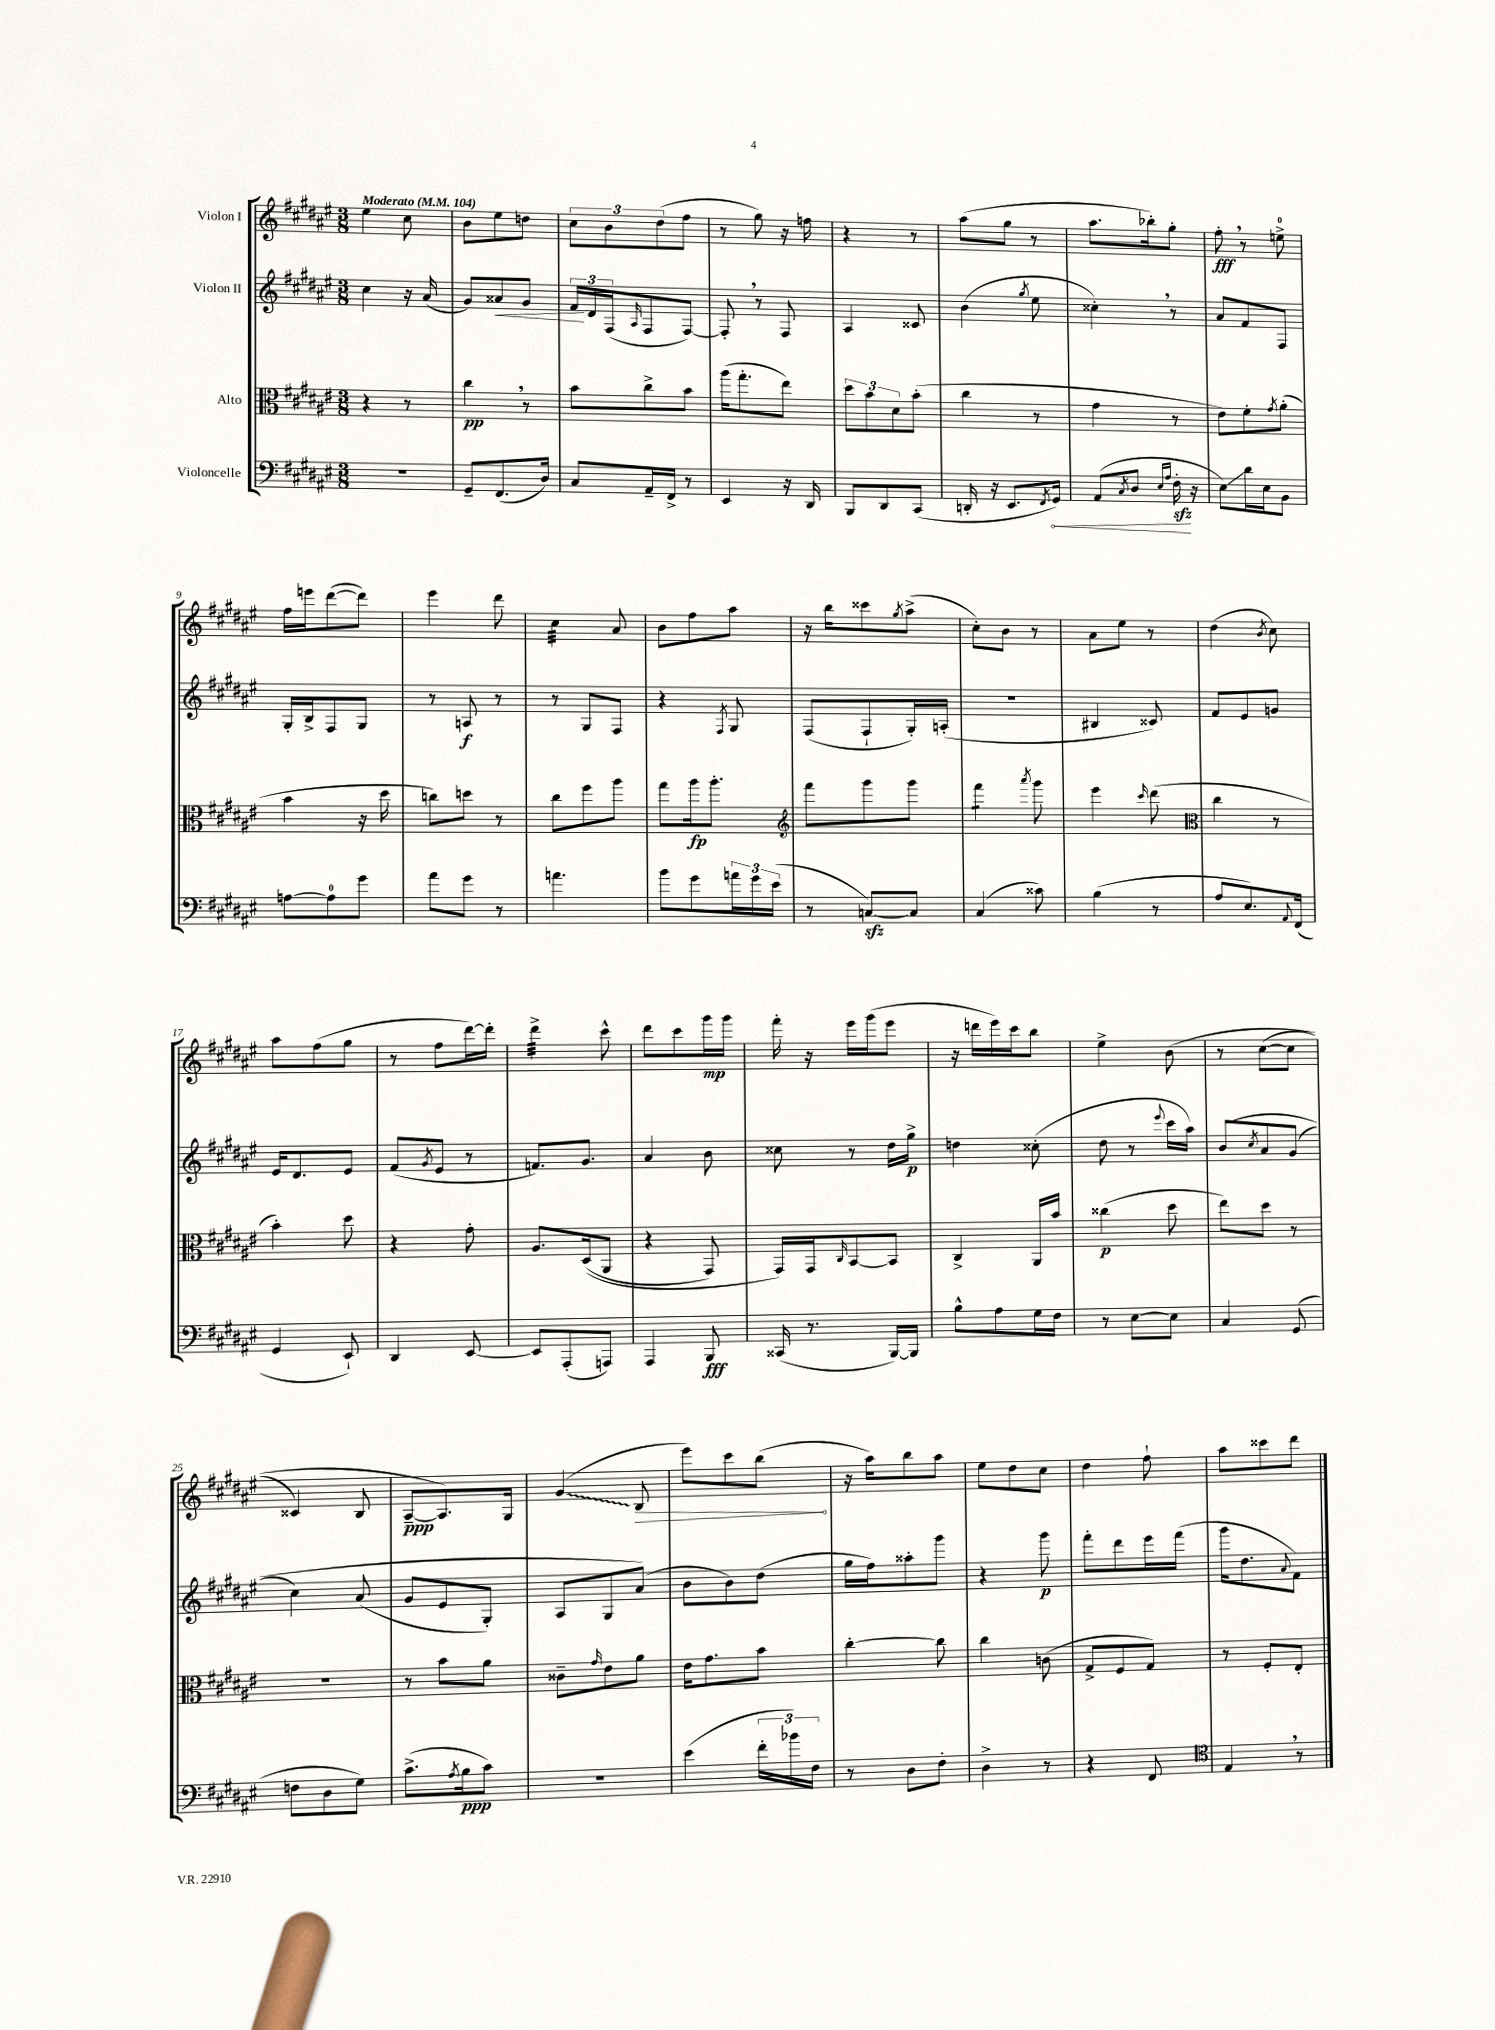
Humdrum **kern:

**kern	**kern	**kern	**kern
*staff4	*staff3	*staff2	*staff1
*clefF4	*clefC3	*clefG2	*clefG2
*k[f#c#g#d#a#e#]	*k[f#c#g#d#a#e#]	*k[f#c#g#d#a#e#]	*k[f#c#g#d#a#e#]
*M3/8	*M3/8	*M3/8	*M3/8
*MM104	*MM104	*MM104	*MM104
4.r	4r	4cc#\	4ee#\
.	8r	16r	8cc#\
.	.	(16a#/	.
=	=	=	=
8GG#~/L	4cc#\	8g#/L)	8b\L
(8.FF#/	.	8a##/	8ee#\
.	8r	8g#/J	8dd\J
16D#/Jk)	.	.	.
=	=	=	=
8C#/L	8b\L	24f#/LL	12cc#\L
.	.	24d#/	.
.	.	(24F#/J	12b\
.	.	16qqA#/	.
16AA#~/L	8cc#^\	8F#/	.
.	.	.	(12dd#\
16FF#^/JJ	.	.	.
8r	8b\J	[8F#/J)	8ff#\J
=	=	=	=
4EE#/	(16aa#\LK	8F#'/]	8r
.	8.gg#'\	.	.
.	.	8r	8gg#\)
16r	8ee#\J)	8F#/	16r
16DD#/	.	.	16ff\
=	=	=	=
8BBB/L	12dd#\L	4A#/	4r
.	12b\	.	.
8DD#/	.	.	.
.	12d#\	.	.
(8CC#/J	(8b'\J	8c##/	8r
=	=	=	=
16DD'/	4cc#\	(4b\	(8aa#\L
16r	.	.	.
8.EE#/L	.	.	8gg#\J
.	.	8qgg#/	.
.	8r	8ee#\	8r
8qFF#/	.	.	.
16GG#/Jk)	.	.	.
=	=	=	=
(8AA#/L	4g#\	4cc##'\)	8.aa#\L
8qC#/	.	.	.
8D#/J	.	.	.
.	.	.	16bb-'\k)
16qqE#/LL	.	.	.
16qqA#/JJ	.	.	.
16F#'\	8r	8r	8gg#'\J
16r	.	.	.
=	=	=	=
8E#\L)	8e#\L)	8a#/L	8ff#'\
16d#\L	8f#'\	8f#/	8r
16E#\J	.	.	.
.	8qg#/	.	.
8BB\J	(8a#'\J	8F#/J	8ee^\
=	=	=	=
[8A\L	4b\	16G#'/LL	16ff#\LL
.	.	16B^/J	16eee\J
8A\]	.	8F#/	([8ddd#\
8g#\J	16r	8G#/J	8ddd#\]J)
.	16dd#\	.	.
=	=	=	=
8a#\L	8cc\L)	8r	4eee#\
8g#\J	8dd\J	8A/	.
8r	8r	8r	8ddd#\
=	=	=	=
4.a\	8cc#\L	8r	4cc#\
.	8ff#\	8G#/L	.
.	8aa#\J	8F#/J	8a#/
=	=	=	=
8b\L	8gg#\L	4r	8b\L
8g#\	16aa#\k	.	8ff#\
.	8.aa#'\J	.	.
.	.	8qF#/	.
24a\L	.	8G#/	8aa#\J
24g#\	.	.	.
(24e#\JJ	.	.	.
=	=	=	=
*	*clefG2	*	*
8r	8fff#\L	(8F#/L	16r
.	.	.	16bb\LK
[8C/L)	8ggg#\	8F#`/	8ccc##\
.	.	.	8qgg#/
8C/]J	8ggg#\J	16G#'/L)	(8aa#^\J
.	.	(16A'/JJ	.
=	=	=	=
(4C#/	4fff#\	4.r	8cc#'\L)
.	.	.	8b\J
.	8qaaa#/	.	.
8c##\)	8ggg#\	.	8r
=	=	=	=
(4B\	4eee#\	4B#/	8a#\L
.	.	.	8ee#\J
.	16qqccc#/	.	.
8r	(8ddd#\	8c##/)	8r
=	=	=	=
*	*clefC3	*	*
8A#/L	4cc#\	8f#/L	(4dd#\
8.E#/)	.	8e#/	.
.	.	.	8qb/
.	8r	8g/J	8cc#\)
8qqAA#/	.	.	.
(16FF#/Jk	.	.	.
=	=	=	=
4GG#/	4b'\)	16e#/LK	8aa#\L
.	.	8.d#/	.
.	.	.	(8ff#\
8EE#`/)	8dd#\	8e#/J	8gg#\J
=	=	=	=
4DD#/	4r	(8f#/L	8r
.	.	8qg#/	.
.	.	8e#/J	8ff#\L
[8EE#/	8g#'\	8r	[16ddd#\L)
.	.	.	16ddd#'\]JJ
=	=	=	=
8EE#/]L	8.A#/L	8.f/L)	4ddd#^\
(8AAA#'/	.	.	.
.	&((16D#/k	8.g#/J	.
8AAA/J)	8AA#/J	.	8ccc#^^\
=	=	=	=
4AAA#/	4r	4a#/	8ddd#\L
.	.	.	8ccc#\
8BBB/	8GG#/)	8b\	16ggg#\L
.	.	.	16ggg#\JJ
=	=	=	=
(16CC##/	16GG#/LL&)	8cc##\	16fff#'\
8.r	16GG#/J	.	16r
.	16qqC#/	.	.
.	[8BB/	8r	16eee#\LL
.	.	.	(16ggg#\J
[16BBB/LL)	8BB/]J	16dd#\LL	8eee#\J
16BBB/]JJ	.	16gg#^\JJ	.
=	=	=	=
8B^^\L	4C#^/	4dd\	16r
.	.	.	16ddd\LL
8A#\	.	.	16eee#\)
.	.	.	16ccc#\J
16G#\L	16AA#/LL	(8cc##'\	8bb\J
16F#\JJ	16b/JJ	.	.
=	=	=	=
8r	(4cc##\	8dd#\	4ee#^\
[8E#\L	.	8r	.
.	.	8qqeee#/	.
8E#\]J	8dd#\	16ccc#\LL	&(8b\
.	.	16aa#\JJ)	.
=	=	=	=
4C#/	8ee#\L)	(8b/L	8r
.	.	8qcc#/	.
.	8dd#\J	8a#/	([8cc#\L
(8GG#/	8r	&(8g#/J	8cc#\]J
=	=	=	=
8F\L	4.r	4cc#\)	4c##/)
8D#\	.	.	.
8G#\J)	.	(8a#/	8B/
=	=	=	=
(8.c#^\L	8r	8g#/L	[8A#~/L
.	8b\L	8e#/	8.A#/]&)
8qA#/	.	.	.
16B\k	.	.	.
8c#\J)	8a#\J	8G#'/J)	.
.	.	.	16G#/Jk
=	=	=	=
4.r	8c##~\L	8A#/L	(4g#/
.	16qqg#/	.	.
.	8e#\	8G#/	.
.	8a#\J	(8a#/J&)	8B/
=	=	=	=
(4e#\	16e#\LK	8b\L	8eee#\L)
.	8.g#\	.	.
.	.	8b\)	8ccc#\
24f#'\LL	8b\J	(8dd#\J	(8bb\J
24b-\)	.	.	.
24F#\JJ	.	.	.
=	=	=	=
8r	[4cc#'\	16gg#\LL	16r
.	.	16ff#\J)	16aa#\LK)
8D#\L	.	8aa##'\	8bb\
8F#'\J	8cc#\]	8ggg#\J	8aa#\J
=	=	=	=
4D#^\	4cc#\	4r	8ee#\L
.	.	.	8dd#\
8r	(8c\	8ggg#\	8cc#\J
=	=	=	=
4r	8G#^/L	8fff#'\L	4dd#\
.	8F#/	8ddd#\	.
8FF#/	8G#/J)	16eee#\L	8ff#`\
.	.	(16fff#\JJ	.
=	=	=	=
*clefC4	*	*	*
4E#/	8r	16ggg#\LK	8aa#\L
.	.	8.dd#\	.
.	8F#'/L	.	8ccc##\
.	.	8qqa#/	.
8r	8E#'/J	8f#\J)	8ddd#\J
==	==	==	==
*-	*-	*-	*-
